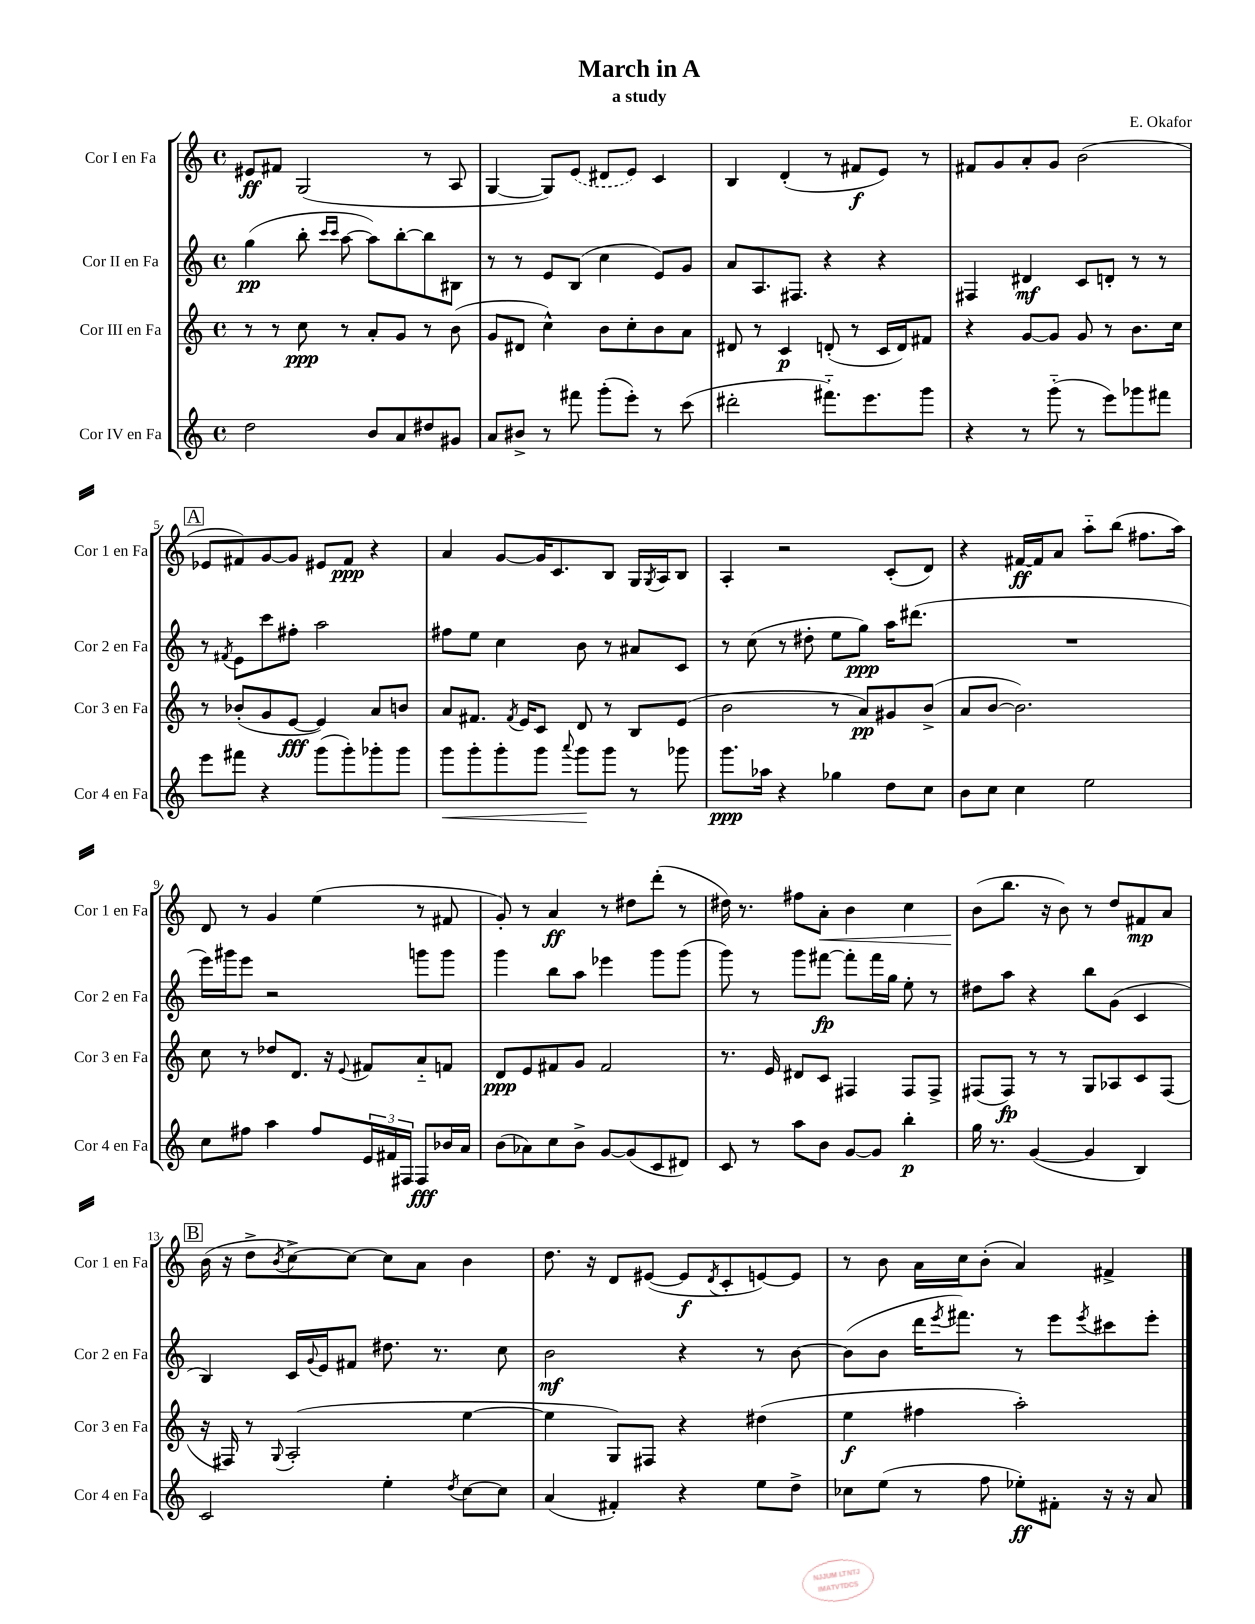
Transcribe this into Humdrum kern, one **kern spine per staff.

**kern	**dynam	**kern	**dynam	**kern	**dynam	**kern	**dynam
*part4	*part4	*part3	*part3	*part2	*part2	*part1	*part1
*staff4	*staff4	*staff3	*staff3	*staff2	*staff2	*staff1	*staff1
*I"Cor IV en Fa	*	*I"Cor III en Fa	*	*I"Cor II en Fa	*	*I"Cor I en Fa	*
*I'Cor 4 en Fa	*	*I'Cor 3 en Fa	*	*I'Cor 2 en Fa	*	*I'Cor 1 en Fa	*
*clefG2	*	*clefG2	*	*clefG2	*	*clefG2	*
*k[]	*	*k[]	*	*k[]	*	*k[]	*
*M4/4	*	*M4/4	*	*M4/4	*	*M4/4	*
*met(c)	*	*met(c)	*	*met(c)	*	*met(c)	*
=1	=1	=1	=1	=1	=1	=1	=1
2dd\	.	8r	.	(4gg\	pp	8e#X/L	ff
.	.	8r	.	.	.	8f#X/J	.
.	.	8cc\	ppp	8bb'\	.	(2G/	.
.	.	.	.	16qqccc/LL	.	.	.
.	.	.	.	16qqccc/JJ	.	.	.
.	.	8r	.	[8aa\	.	.	.
8b/L	.	8a'/L	.	8aa\L])	.	.	.
8a/	.	8g/J	.	[8bb'\	.	.	.
8dd#X/	.	8r	.	8bb\]	.	8r	.
8g#X/J	.	(8b\	.	8B#X\J	.	8A/	.
=2	=2	=2	=2	=2	=2	=2	=2
8a/L	.	8g/L	.	8r	.	[4G/	.
8b#X^/J	.	8d#X/J	.	8r	.	.	.
8r	.	4cc^^\)	.	8e/L	.	8G/L])	.
8fff#X\	.	.	.	(8B/J	.	(8e/J	.
(8ggg'\L	.	8b\L	.	4cc\	.	8d#X/L	.
8eee'\J)	.	8cc'\	.	.	.	8e/J)	.
8r	.	8b\	.	8e/L)	.	4c/	.
(8ccc\	.	8a\J	.	8g/J	.	.	.
=3	=3	=3	=3	=3	=3	=3	=3
2ddd#X'\	.	8d#X/	.	8a/L	.	4B/	.
.	.	8r	.	8.A/	.	.	.
.	.	4c/	p	.	.	(4d'/	.
.	.	.	.	8.F#X/J	.	.	.
8.fff#X\L)	.	(8dn'/	.	4r	.	8r	.
.	.	8r	.	.	.	8f#X/L	f
8.eee\	.	.	.	.	.	.	.
.	.	16c/LL	.	4r	.	8e/J)	.
.	.	16d/J)	.	.	.	.	.
8ggg\J	.	8f#X/J	.	.	.	8r	.
=4	=4	=4	=4	=4	=4	=4	=4
4r	.	4r	.	4F#X/	.	8f#X/L	.
.	.	.	.	.	.	8g/	.
8r	.	[8g/L	.	4d#X/	mf	8a'/	.
(8ggg\	.	8g/J]	.	.	.	8g/J	.
8r	.	8g/	.	8c/L	.	(2b\	.
8eee\L)	.	8r	.	8dn'/J	.	.	.
8ggg-X\	.	8.b\L	.	8r	.	.	.
8fff#X\J	.	.	.	8r	.	.	.
.	.	16cc\Jk	.	.	.	.	.
!!LO:LB:g=z
!!LO:REH:place=s1:t=A
=5	=5	=5	=5	=5	=5	=5	=5
8eee\L	.	8r	.	8r	.	8e-X/L	.
.	.	.	.	8qf#X/	.	.	.
8fff#X\J	.	(8b-X'/L	.	8e\L	.	8f#X/)	.
4r	.	8g/	.	8ccc\	.	[8g/	.
.	.	[8e/J	fff	8ff#X'\J	.	8g/J]	.
(8ggg\L	.	4e/])	.	2aa\	.	8e#X/L	.
8ggg'\)	.	.	.	.	.	8f#/J	ppp
8ggg-X'\	.	8a/L	.	.	.	4r	.
8ggg-\J	.	8bn/J	.	.	.	.	.
=6	=6	=6	=6	=6	=6	=6	=6
!	!LO:HP:b	!	!	!	!	!	!
8ggg\L	<	8a/L	.	8ff#X\L	.	4a/	.
8ggg'\	.	8.f#X/J	.	8ee\J	.	.	.
8ggg'\	.	.	.	4cc\	.	[8g/L	.
.	.	8qf#/	.	.	.	.	.
.	.	16e/KL	.	.	.	.	.
8ggg\J	.	8c/J	.	.	.	16g/K]	.
.	.	.	.	.	.	8.c/	.
8qqaaa/	.	.	.	.	.	.	.
8ggg\L	.	8d/	.	8b\	.	.	.
8ggg\J	[	8r	.	8r	.	8B/J	.
8r	.	8B/L	.	8a#X/L	.	16G/LL	.
.	.	.	.	.	.	8qG/	.
.	.	.	.	.	.	16A/J	.
8ggg-X\	.	(8e/J	.	8c/J	.	8B/J	.
=7	=7	=7	=7	=7	=7	=7	=7
8.ggg\L	ppp	2b\	.	8r	.	4A'/	.
.	.	.	.	(8cc\	.	.	.
16aa-X\Jk	.	.	.	.	.	.	.
4r	.	.	.	8r	.	2r	.
.	.	.	.	8dd#X'\	.	.	.
4gg-X\	.	8r	.	8ee\L	.	.	.
.	.	8a/L)	pp	8gg\J)	ppp	.	.
8dd\L	.	8g#X/	.	16aa\KL	.	(8c'/L	.
.	.	.	.	(8.ddd#X\J	.	.	.
8cc\J	.	(8b^/J	.	.	.	8d/J)	.
=8	=8	=8	=8	=8	=8	=8	=8
8b\L	.	8a/L	.	1r	.	4r	.
8cc\J	.	[8b/J	.	.	.	.	.
4cc\	.	2.b\])	.	.	.	[16f#X/LL	ff
.	.	.	.	.	.	16f#/J]	.
.	.	.	.	.	.	8a/J	.
2ee\	.	.	.	.	.	8aa\L	.
.	.	.	.	.	.	(8bb\J	.
.	.	.	.	.	.	8.ff#X\L	.
.	.	.	.	.	.	16aa\Jk)	.
!!LO:LB:g=z
=9	=9	=9	=9	=9	=9	=9	=9
8cc\L	.	8cc\	.	16eee\LL)	.	8d/	.
.	.	.	.	16ggg#X\J	.	.	.
8ff#X\J	.	8r	.	8eee\J	.	8r	.
4aa\	.	8dd-X/L	.	2r	.	4g/	.
.	.	8.d/J	.	.	.	.	.
8ff#/L	.	.	.	.	.	(4ee\	.
.	.	16r	.	.	.	.	.
.	.	8qqe/	.	.	.	.	.
24e/L	.	8f#X/L	.	.	.	.	.
24f#X/	.	.	.	.	.	.	.
24F#X/JJ	.	.	.	.	.	.	.
8F#/L	fff	8a/	.	8gggn\L	.	8r	.
16b-X/L	.	8fn/J	.	8ggg\J	.	8f#X/	.
16a/JJ	.	.	.	.	.	.	.
=10	=10	=10	=10	=10	=10	=10	=10
(8b\L	.	8d/L	ppp	4ggg\	.	8g'/)	.
8a-X\)	.	8e/	.	.	.	8r	.
8cc\	.	8f#X/	.	8bb\L	.	4a/	ff
8b^\J	.	8g/J	.	8aa\J	.	.	.
[8g/L	.	2f#/	.	4eee-X\	.	8r	.
(8g/]	.	.	.	.	.	8dd#X\L	.
8c/	.	.	.	8ggg\L	.	(8ddd'\J	.
8d#X/J)	.	.	.	(8ggg\J	.	8r	.
=11	=11	=11	=11	=11	=11	=11	=11
8c/	.	8.r	.	8ggg\)	.	16dd#X\)	.
.	.	.	.	.	.	8.r	.
8r	.	.	.	8r	.	.	.
.	.	16e/	.	.	.	.	.
8aa\L	.	8d#X/L	.	8ggg\L	.	8ff#X\L	.
!	!	!	!	!	!	!	!LO:HP:b
8b\J	.	8c/J	.	[8fff#X\J	fp	8a'\J	<
[8g/L	.	4F#X/	.	8fff#'\L]	.	4b\	.
8g/J]	.	.	.	16fff#\L	.	.	.
.	.	.	.	16gg\JJ	.	.	.
4bb'\	p	8F#/L	.	8ee'\	.	4cc\	.
.	.	8F#^/J	.	8r	.	.	.
=12	=12	=12	=12	=12	=12	=12	=12
16gg\	.	(8F#X/L	.	8dd#X\L	.	(8b\L	.
8.r	.	.	.	.	.	.	.
.	.	8F#/J)	fp	8aa\J	.	8.bb\J	[
([4g/	.	8r	.	4r	.	.	.
.	.	.	.	.	.	16r	.
.	.	8r	.	.	.	8b\)	.
4g/]	.	8G/L	.	8bb\L	.	8r	.
.	.	8A-X/	.	(8g\J	.	8dd/L	.
4B/)	.	8c/	.	4c/	.	8f#X/	mp
.	.	(8F#/J	.	.	.	8a/J	.
!!LO:LB:g=z
!!LO:REH:place=s1:t=B
=13	=13	=13	=13	=13	=13	=13	=13
2c/	.	16r	.	4B/)	.	(16b\	.
.	.	16F#X/)	.	.	.	16r	.
.	.	8r	.	.	.	8dd^\L	.
.	.	8qqG/	.	.	.	8qb/	.
.	.	(2A'/	.	16c/LL	.	[8cc^\)	.
.	.	.	.	8qqg/	.	.	.
.	.	.	.	16e/J	.	.	.
.	.	.	.	8f#X/J	.	8cc\J_	.
4ee'\	.	.	.	8.dd#X\	.	8cc\L]	.
.	.	.	.	.	.	8a\J	.
.	.	.	.	8.r	.	.	.
8qdd/	.	.	.	.	.	.	.
[8cc\L	.	[4ee\	.	.	.	4b\	.
8cc\J]	.	.	.	8cc\	.	.	.
=14	=14	=14	=14	=14	=14	=14	=14
(4a/	.	4ee\]	.	2b\	mf	8.dd\	.
.	.	.	.	.	.	16r	.
4f#X'/)	.	8G/L)	.	.	.	8d/L	.
.	.	8F#X/J	.	.	.	([8e#X/J	.
4r	.	4r	.	4r	.	8e#/L]	f
.	.	.	.	.	.	8qd/	.
.	.	.	.	.	.	8c'/	.
8ee\L	.	(4dd#X\	.	8r	.	[8en/)	.
8dd^\J	.	.	.	[8b\	.	8e/J]	.
=15	=15	=15	=15	=15	=15	=15	=15
8cc-X\L	.	4ee\	f	(8b\L]	.	8r	.
(8ee\J	.	.	.	8b\J	.	8b\	.
8r	.	4ff#X\	.	16ddd\KL	.	16a\LL	.
.	.	.	.	8qeee/	.	.	.
.	.	.	.	8.fff#X\J)	.	16cc\J	.
8ff\	.	.	.	.	.	(8b'\J	.
8ee-X'\L)	ff	2aa'\)	.	8r	.	4a/)	.
8f#X'\J	.	.	.	8eee\L	.	.	.
.	.	.	.	8qeee/	.	.	.
16r	.	.	.	8ccc#X\	.	4f#X^/	.
16r	.	.	.	.	.	.	.
8a/	.	.	.	8eee'\J	.	.	.
==	==	==	==	==	==	==	==
*-	*-	*-	*-	*-	*-	*-	*-
